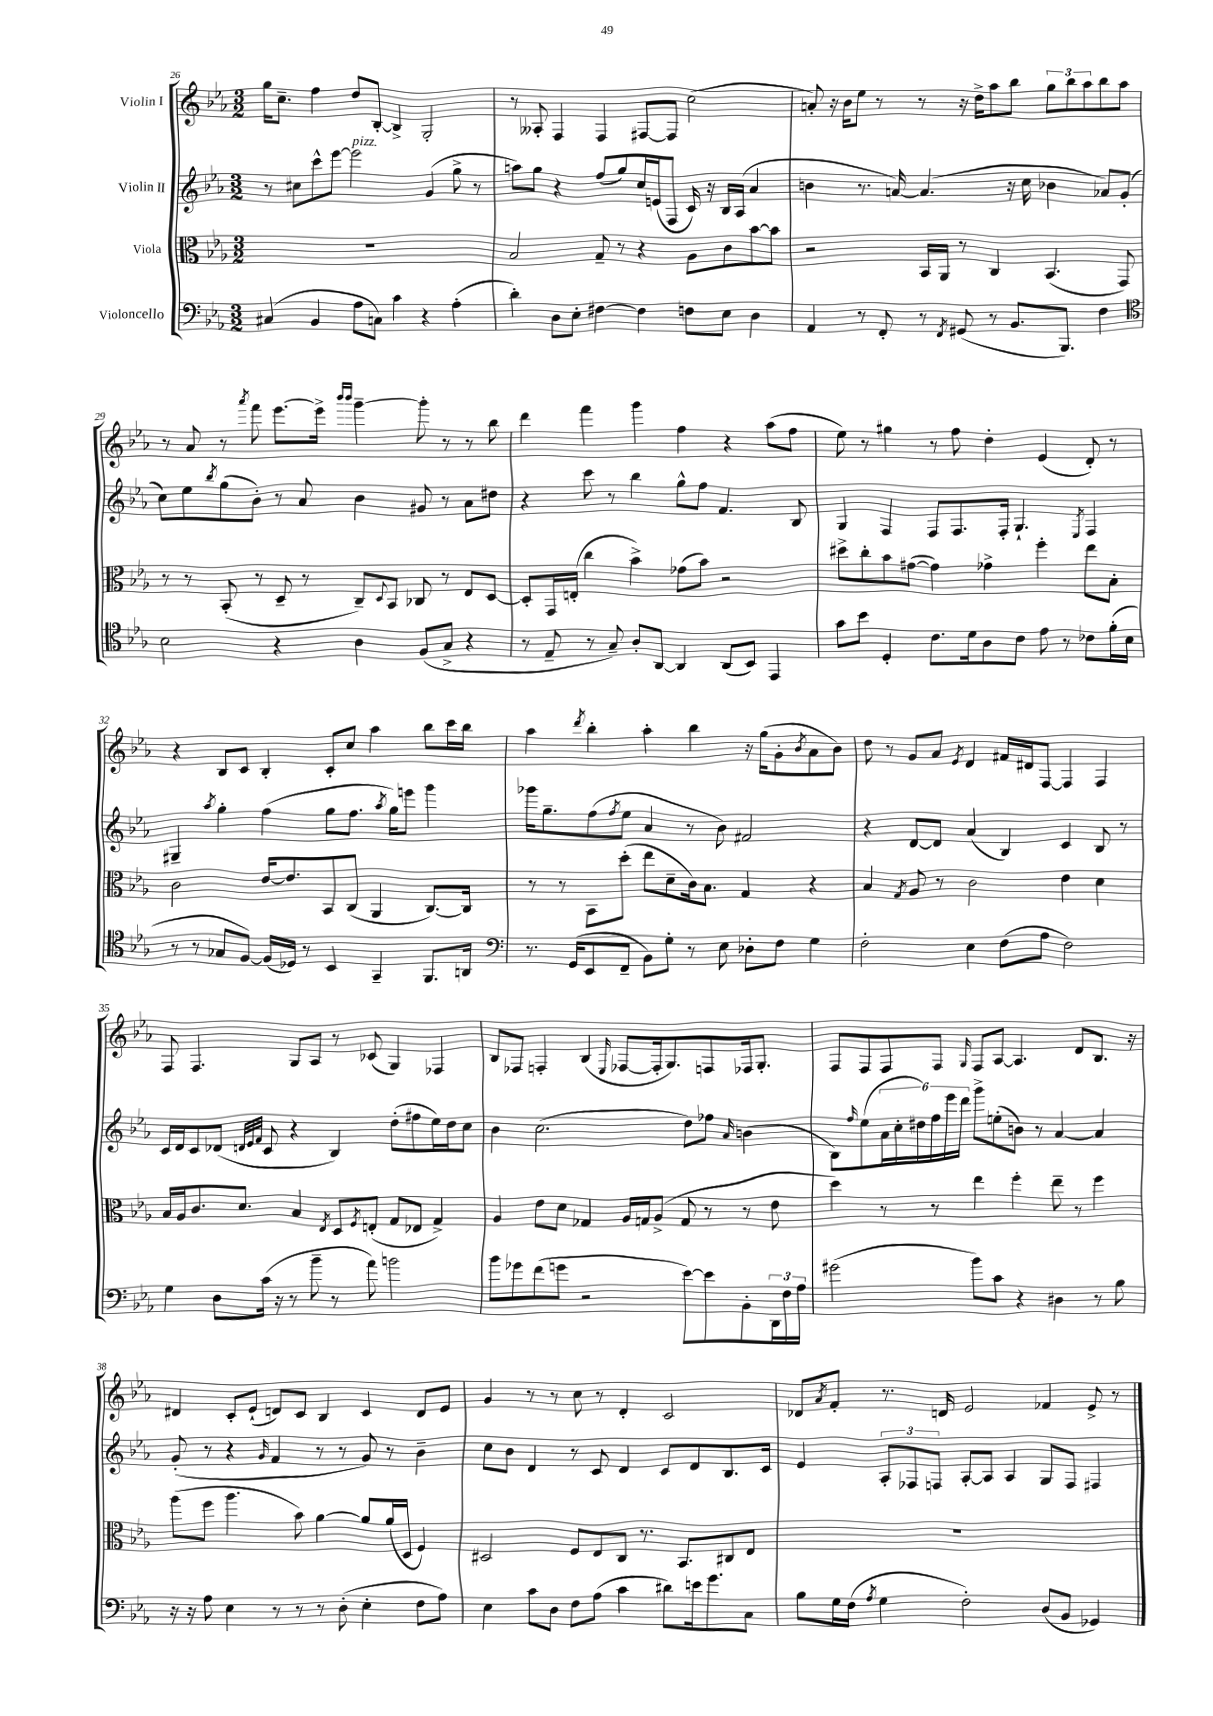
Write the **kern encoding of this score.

**kern	**kern	**kern	**kern
*part4	*part3	*part2	*part1
*staff4	*staff3	*staff2	*staff1
*I"Violoncello	*I"Viola	*I"Violin II	*I"Violin I
*clefF4	*clefC3	*clefG2	*clefG2
*k[b-e-a-]	*k[b-e-a-]	*k[b-e-a-]	*k[b-e-a-]
*M3/2	*M3/2	*M3/2	*M3/2
=26	=26	=26	=26
(4C#X/	1.r	8r	16gg\KL
.	.	.	8.cc~\J
.	.	8cc#X\L	.
4BB-/	.	8ccc^^\	4ff\
.	.	[8eee-\J	.
!	!	!LO:TX:a:i:t=pizz.	!
8A-\L	.	2eee-\]	8dd/L
8Cn\J)	.	.	[8B-'/J
4c\	.	.	4B-^/]
4r	.	(4g/	2G'/
(4A-'\	.	8gg^\	.
.	.	8r	.
=27	=27	=27	=27
4d'\)	2B-/	8aan\L)	8r
.	.	8gg\J	8A--X'/
8D\L	.	4r	4F/
8E-'\J	.	.	.
[4F#X\	8G~/	(8ff/L	4F/
.	8r	8gg/)	.
4F#\]	4r	16cc/L	[8F#X/L
.	.	(16en/J	.
.	.	8F/J	8F#/J]
8Fn\L	8A-\L	16c/)	(2cc\
.	.	16r	.
8E-\J	8c\	16B-/LL	.
.	.	(16A-/JJ	.
4D\	[8b-\	4a-/	.
.	8b-\J]	.	.
=28	=28	=28	=28
4AA-/	2r	4bn\	8an'/)
.	.	.	16r
.	.	.	16b-\KL
8r	.	8.r	8ee-\J
8FF'/	.	.	8r
.	.	[16an/)	.
8r	16BB-/LL	(4.a/]	8r
.	16AA-/JJ	.	.
8qFF/	.	.	.
(8GG#X/	8r	.	16r
.	.	.	16dd^\KL
8r	4C/	.	8aa-\
8.BB-/L	.	16r	8bb-\J
.	.	16cc\	.
.	(4.BB-/	4b-X\	12gg\L
8.BBB-/J)	.	.	.
.	.	.	12bb-\
.	.	.	12aa-\
4F\	.	8a-X/L)	8bb-\
.	8GG/)	(8g'/J	8aa-\J
!!LO:LB:g=z
=29	=29	=29	=29
*clefC4	*	*	*
2B-\	8r	8cc\L)	8r
.	8r	8ee-\	8a-/
.	.	8qbb-/	.
.	(8BB-'/	(8gg\	8r
.	.	.	8qaaa-/
.	8r	8b-'\J)	8fff\
4r	8D~/	8r	[8.eee-\L
.	8r	8a-/	.
.	.	.	16eee-^\Jk]
.	.	.	16qqbbb-/LL
.	.	.	16qqbbb-/JJ
4A-\	8C~/L)	4b-\	[4ggg~\
.	8qqD/	.	.
.	8BB-/J	.	.
(8F/L	8C-X/	8g#X/	8ggg'\]
8G^/J	8r	8r	8r
4r	8E-/L	8a-\L	8r
.	[8D/J	8dd#X\J	8bb-\
=30	=30	=30	=30
8r	8D'/L]	4r	4ddd\
8E-~/	16GG/L	.	.
.	(16En'/JJ	.	.
8r	4cc\	8ccc\	4fff\
8G~/)	.	8r	.
8A-'/L	4b-^\)	4bb-\	4ggg\
[8AA-/J	.	.	.
4AA-/]	(8g-X\L	8gg^^\L	4ff\
.	8b-\J)	8ff\J	.
(8AA-/L	2r	4.f/	4r
8BB-/J)	.	.	.
4EE-/	.	.	(8aa-\L
.	.	8B-/	8ff\J
=31	=31	=31	=31
8g\L	8dd#X^\L	4G/	8ee-\)
8b-\J	8cc'\	.	8r
4D'/	8b-\	4F/	4gg#X\
.	([8g#X\J	.	.
8.c\L	4g#\])	8F/L	8r
.	.	8.F/	8ff\
16d\k	.	.	.
8A-\	4g-X^\	.	4dd'\
.	.	16F'/Jk	.
8c\J	.	4.G`/	.
8e-\	4ff'\	.	(4e-/
8r	.	.	.
.	.	8qE-/	.
8c-X\L	8ee-\L	4F/	8d'/)
(16f'\L	8B-'\J	.	8r
16B-\JJ	.	.	.
!!LO:LB:g=z
=32	=32	=32	=32
8r	2c\	4G#X~/	4r
8r	.	.	.
.	.	8qaa-/	.
8G-X/L	.	4gg'\	8B-/L
[8F/J)	.	.	8c/J
(16F/LL]	[16e-/KL	(4ff\	4B-'/
16D-X/JJ)	8.e-/]	.	.
8r	.	.	.
4BB-/	8BB-/	8gg\L	8c'/L
.	(8C/J	8.ff\J	8cc/J
4GG~/	4AA-/	.	4aa-\
.	.	8qaa-/	.
.	.	16gg\KL)	.
.	.	8eeen\J	.
8.FF/L	[8.C/L)	4ggg\	8bb-\L
.	.	.	16ccc\L
16AAn/Jk	16C/Jk]	.	16bb-\JJ
=33	=33	=33	=33
*clefF4	*	*	*
8.r	8r	16ggg-X\KL	4aa-\
.	.	8.gg~\	.
.	8r	.	.
(16GG/KL	.	.	.
.	.	.	8qddd/
8EE-/	8BB-\L	(8ff\	4bb-'\
.	.	8qff/	.
8FF~/J	(8dd'\J	8ee-\J	.
8BB-\L)	8ee-\L	4a-/	4aa-'\
8G'\J	8d~\	.	.
8r	16c\k)	8r	4bb-\
.	8.B-\J	.	.
8E-\	.	8b-\)	.
8D-X'\L	4G/	2f#X/	16r
.	.	.	(16gg\KL
8F\J	.	.	8g'\
.	.	.	8qb-/
4G\	4r	.	8a-\
.	.	.	8b-\J)
=34	=34	=34	=34
2F'\	4B-/	4r	8dd\
.	.	.	8r
.	8qG/	.	.
.	8A-/	[8d/L	8g/L
.	8r	8d/J]	8a-/J
.	.	.	8qe-/
4E-\	2c\	(4a-/	4d/
(8F\L	.	4B-/)	16f#X/LL
.	.	.	16d#X/J
8A-\J	.	.	[8F/J
2F\)	4e-\	4c/	4F/]
.	4d\	8B-/	4F/
.	.	8r	.
!!LO:LB:g=z
=35	=35	=35	=35
4G\	16B-/LL	16c/LL	8F/
.	16A-/J	16d/J	.
.	8.c/	8c/	4.F/
8D\L	.	(8d-X/J	.
.	8.d/J	.	.
.	.	32qqdn/LLL	.
.	.	32qqe-/	.
.	.	32qqf/JJJ	.
(16c\Jk	.	8c/	.
16r	.	.	.
8r	4B-/	4r	8G/L
8b-~\	.	.	8A-/J
.	8qE-/	.	.
8r	8D/L	4B-/)	8r
.	8qF/	.	.
8a-\)	(8En'/J	.	(8c-X/
2bn\	8G/L	(8dd'\L	4G/)
.	8E-X/J	8ff#X\	.
.	4G^/)	16ee-\L)	4F-X/
.	.	16dd\J	.
.	.	8cc\J	.
=36	=36	=36	=36
8b-\L	4A-/	4b-\	8B-/L
8g-X\	.	.	8F-X/J
(8f\	8e-\L	(2.cc\	4Fn'/
8gn\J	8d\J	.	.
2r	4G-X/	.	(4B-/
.	.	.	16qqE-/
.	16A-/LL	.	[8F-X/L
.	16Gn/J	.	.
.	(8A-^/J	.	16F-'/k]
.	.	.	8.G/)
[8e-\L)	8G/	8dd\L)	.
8e-\]	8r	8ff-X\J	8Fn/
.	.	16qqa-/	.
8BB-'\	8r	(4bn\	16F-X/k
.	.	.	8.G'/J
24DD\L	8e-\	.	.
24F\	.	.	.
24A-\JJ	.	.	.
=37	=37	=37	=37
(2g#X\	4dd\)	8B-\L)	8F/L
.	.	16qqff/	.
.	.	(8ee-\	8F/
.	8r	24a-\L	8F/
.	.	24cc'\	.
.	.	24dd#X\)	.
.	8r	24ff\	8F/J
.	.	24eee-\	.
.	.	24ddd\JJ	.
.	.	.	16qqG/
8b-\L)	4ee-\	8ggg^\L	8F/L
8c\J	.	(8een'\	[8A-/J
4r	4ff'\	8bn\J)	4.A-/]
.	.	8r	.
4D#X\	8ee-~\	[4a-/	.
.	8r	.	8d/L
8r	4ff\	4a-/]	8.B-/J
8B-\	.	.	.
.	.	.	16r
!!LO:LB:g=z
=38	=38	=38	=38
16r	(8aa-\L	(8g'/	4d#X/
16r	.	.	.
8A-\	8ff\J	8r	.
4E-\	4.aa-\	4r	8c'/L
.	.	.	(8e-`/J
.	.	16qqg/	.
8r	.	4f/	8dn/L)
8r	8b-\)	.	8c/J
8r	[4a-\	8r	4B-/
(8D'\	.	8r	.
4E-'\	8a-/L]	8g/)	4c/
.	(16a-/L	8r	.
.	16D/JJ	.	.
8F\L	4F/)	4b-~\	8d/L
8A-\J)	.	.	8e-/J
=39	=39	=39	=39
4E-\	2D#X/	8cc\L	4g/
.	.	8b-\J	.
8c\L	.	4d/	8r
8D\J	.	.	8r
8F\L	8F/L	8r	8cc\
(8A-\J	8E-/	8c/	8r
4c\	8C/J	4d/	4d'/
.	8.r	.	.
8d#X\L)	.	8c/L	2c/
.	8.BB-/L	.	.
16en\k	.	8d/	.
8.g\	.	.	.
.	8C#X/	8.B-/	.
8C\J	8E-/J	.	.
.	.	16c/Jk	.
=40	=40	=40	=40
8B-\L	1.r	4e-/	8d-X/L
.	.	.	8qa-/
16G\L	.	.	8f'/J
(16F\JJ	.	.	.
8qA-/	.	.	.
4G\	.	12A-'/L	8.r
.	.	12F-X/	.
.	.	12Fn/J	.
.	.	.	16dn/
2F'\)	.	[8A-'/L	2e-/
.	.	8A-/J]	.
.	.	4A-/	.
(8D/L	.	8G/L	4f-X/
8BB-/J	.	8F/J	.
4GG-X/)	.	4F#X/	8e-^/
.	.	.	8r
==	==	==	==
*-	*-	*-	*-
